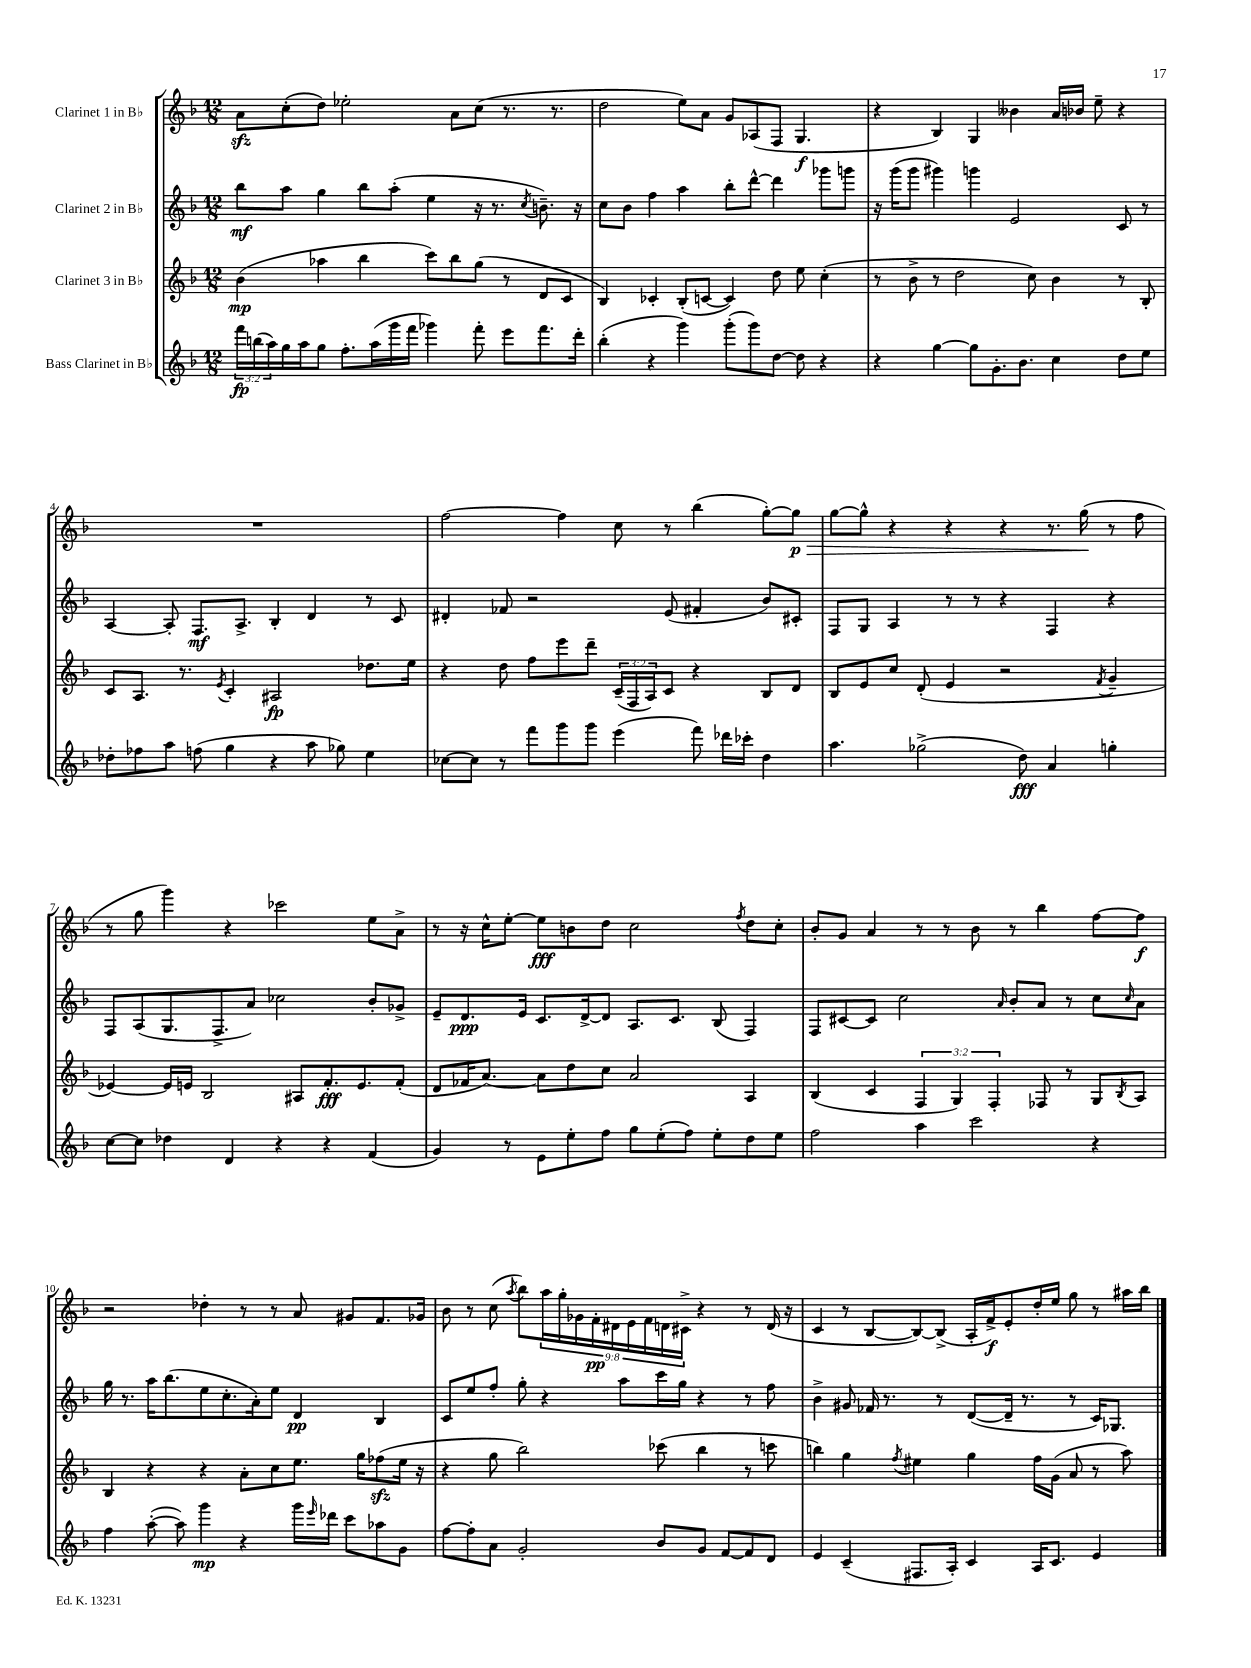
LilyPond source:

<<
\new StaffGroup <<
\new Staff = "s0" \with { instrumentName = "Clarinet 1 in Bb" } {
    \clef treble \key f \major \numericTimeSignature \time 12/8 \override Staff.TupletNumber.text = #tuplet-number::calc-fraction-text
    a'8\sfz c''8-.( d''8) ees''2-. a'8 c''8( r8. r8. |
    d''2 e''8) a'8 g'8 aes8( f8 g4.\f |
    r4 bes4) g4 beses'4 a'16 bes'16 e''8-- r4 |
    R1. |
    f''2~ f''4 c''8 r8 bes''4( g''8~-.) g''8\p\> |
    g''8~ g''8-^ r4 r4 r4 r8. g''16\!( r8 f''8 |
    r8 g''8 g'''4) r4 ces'''2 e''8 a'8-> |
    r8 r16 c''16-^ e''8~-. e''8\fff b'8 d''8 c''2 \acciaccatura { f''8 } d''8 c''8-. |
    bes'8-. g'8 a'4 r8 r8 bes'8 r8 bes''4 f''8~ f''8\f |
    r2 des''4-. r8 r8 a'8 gis'8 f'8. ges'16 |
    bes'8 r8 c''8( \acciaccatura { a''8 } bes''8) \tuplet 9/8 { a''16 g''16-. ges'16 f'16-.\pp dis'16 e'16 f'16 d'16 cis'16-> } r4 r8 d'16( r16 |
    c'4 r8 bes8~ bes8~) bes8->( a16-. f'16->\f) e'8-. d''16-. e''16 g''8 r8 ais''16 bes''16 \bar "|." |
}
\new Staff = "s1" \with { instrumentName = "Clarinet 2 in Bb" } {
    \clef treble \key f \major \numericTimeSignature \time 12/8
    bes''8\mf a''8 g''4 bes''8 a''8-.( e''4 r16 r8. \acciaccatura { c''8 } b'8.--) r16 |
    c''8 bes'8 f''4 a''4 bes''8-. d'''8~-^ d'''4 ges'''8 g'''8 |
    r16 g'''16( g'''8 gis'''4) g'''4 e'2 c'8 r8 |
    a4~ a8-. f8.\mf a8.-> bes4-. d'4 r8 c'8 |
    dis'4-. fes'8 r2 e'8( fis'4-. bes'8) cis'8-. |
    f8 g8 a4 r8 r8 r4 f4 r4 |
    f8 a8( g8. f8.-> a'8) ces''2 bes'8-. ges'8-> |
    e'8-- d'8.\ppp e'16 c'8. d'16~-> d'8 a8. c'8. bes8( f4) |
    f8 cis'8~ cis'8 c''2 \grace { a'16 } bes'8-. a'8 r8 c''8 \grace { c''16 } a'8 |
    g''16 r8. a''16 bes''8.( e''8 c''8.-. a'16-.) e''8 d'4\pp bes4 |
    c'8 e''8 f''8-. g''8-. r4 a''8 c'''16 g''16 r4 r8 f''8 |
    bes'4-> gis'8 fes'16 r8. r8 d'8~( d'16-- r8. r8 c'16) ges8. \bar "|." |
}
\new Staff = "s2" \with { instrumentName = "Clarinet 3 in Bb" } {
    \clef treble \key f \major \numericTimeSignature \time 12/8 \override Staff.TupletNumber.text = #tuplet-number::calc-fraction-text
    bes'4\mp( aes''4 bes''4 c'''8) bes''8 g''8( r8 d'8 c'8 |
    bes4) ces'4-. bes8-.( c'8~ c'4) d''8 e''8 c''4-.( |
    r8 bes'8-> r8 d''2 c''8) bes'4 r8 bes8-. |
    c'8 a8. r8. \acciaccatura { e'8 } c'4-. ais2\fp des''8. e''16 |
    r4 d''8 f''8 e'''8 d'''8-- \tuplet 3/2 { c'16--( f16 a16) } c'8 r4 bes8 d'8 |
    bes8 e'8 c''8 d'8-.( e'4 r2 \acciaccatura { f'8 } g'4-- |
    ees'4~) ees'16 e'16 bes2 ais8 f'8.-.\fff e'8. f'8-.( |
    d'8 fes'16 a'8.~) a'8 d''8 c''8 a'2 a4 |
    bes4( c'4 \tuplet 3/2 { f4 g4) f4-. } fes8 r8 g8 \acciaccatura { bes8 } a8 |
    bes4 r4 r4 a'8-. c''8 e''8. g''16 fes''8\sfz( e''16 r16 |
    r4 g''8 bes''2) ces'''8( bes''4 r8 c'''8 |
    b''4) g''4 \acciaccatura { f''8 } eis''4 g''4 f''16 g'16( a'8 r8 a''8) \bar "|." |
}
\new Staff = "s3" \with { instrumentName = "Bass Clarinet in Bb" } {
    \clef treble \key f \major \numericTimeSignature \time 12/8 \override Staff.TupletNumber.text = #tuplet-number::calc-fraction-text
    \tuplet 3/2 { f'''16\fp b''16( a''16) } g''16 a''16 g''8 f''8.-. a''16( g'''16 f'''16 ges'''4) f'''8-. e'''8 f'''8. d'''16-. |
    bes''4-.( r4 g'''4) g'''8-.( g'''8) d''8~ d''8 r4 |
    r4 g''4~ g''8 g'8.-. bes'8. c''4 d''8 e''8 |
    des''8-. fes''8 a''8 f''8( g''4 r4 a''8 ges''8) e''4 |
    ces''8~ ces''8 r8 f'''8 g'''8 g'''8 e'''4( f'''8) des'''16 ces'''16-. d''4 |
    a''4. ges''2->( d''8\fff) a'4 g''4-. |
    c''8~ c''8 des''4 d'4 r4 r4 f'4( |
    g'4) r8 e'8 e''8-. f''8 g''8 e''8-.( f''8) e''8-. d''8 e''8 |
    f''2 a''4 c'''2 r4 |
    f''4 a''8~-.( a''8) g'''4\mp r4 g'''16 \grace { e'''16 } des'''16 c'''8 aes''8 g'8 |
    f''8~ f''8-. a'8 g'2-. bes'8 g'8 f'8~ f'8 d'8 |
    e'4 c'4--( fis8. a16-.) c'4 a16 c'8. e'4 \bar "|." |
}
>>
>>
